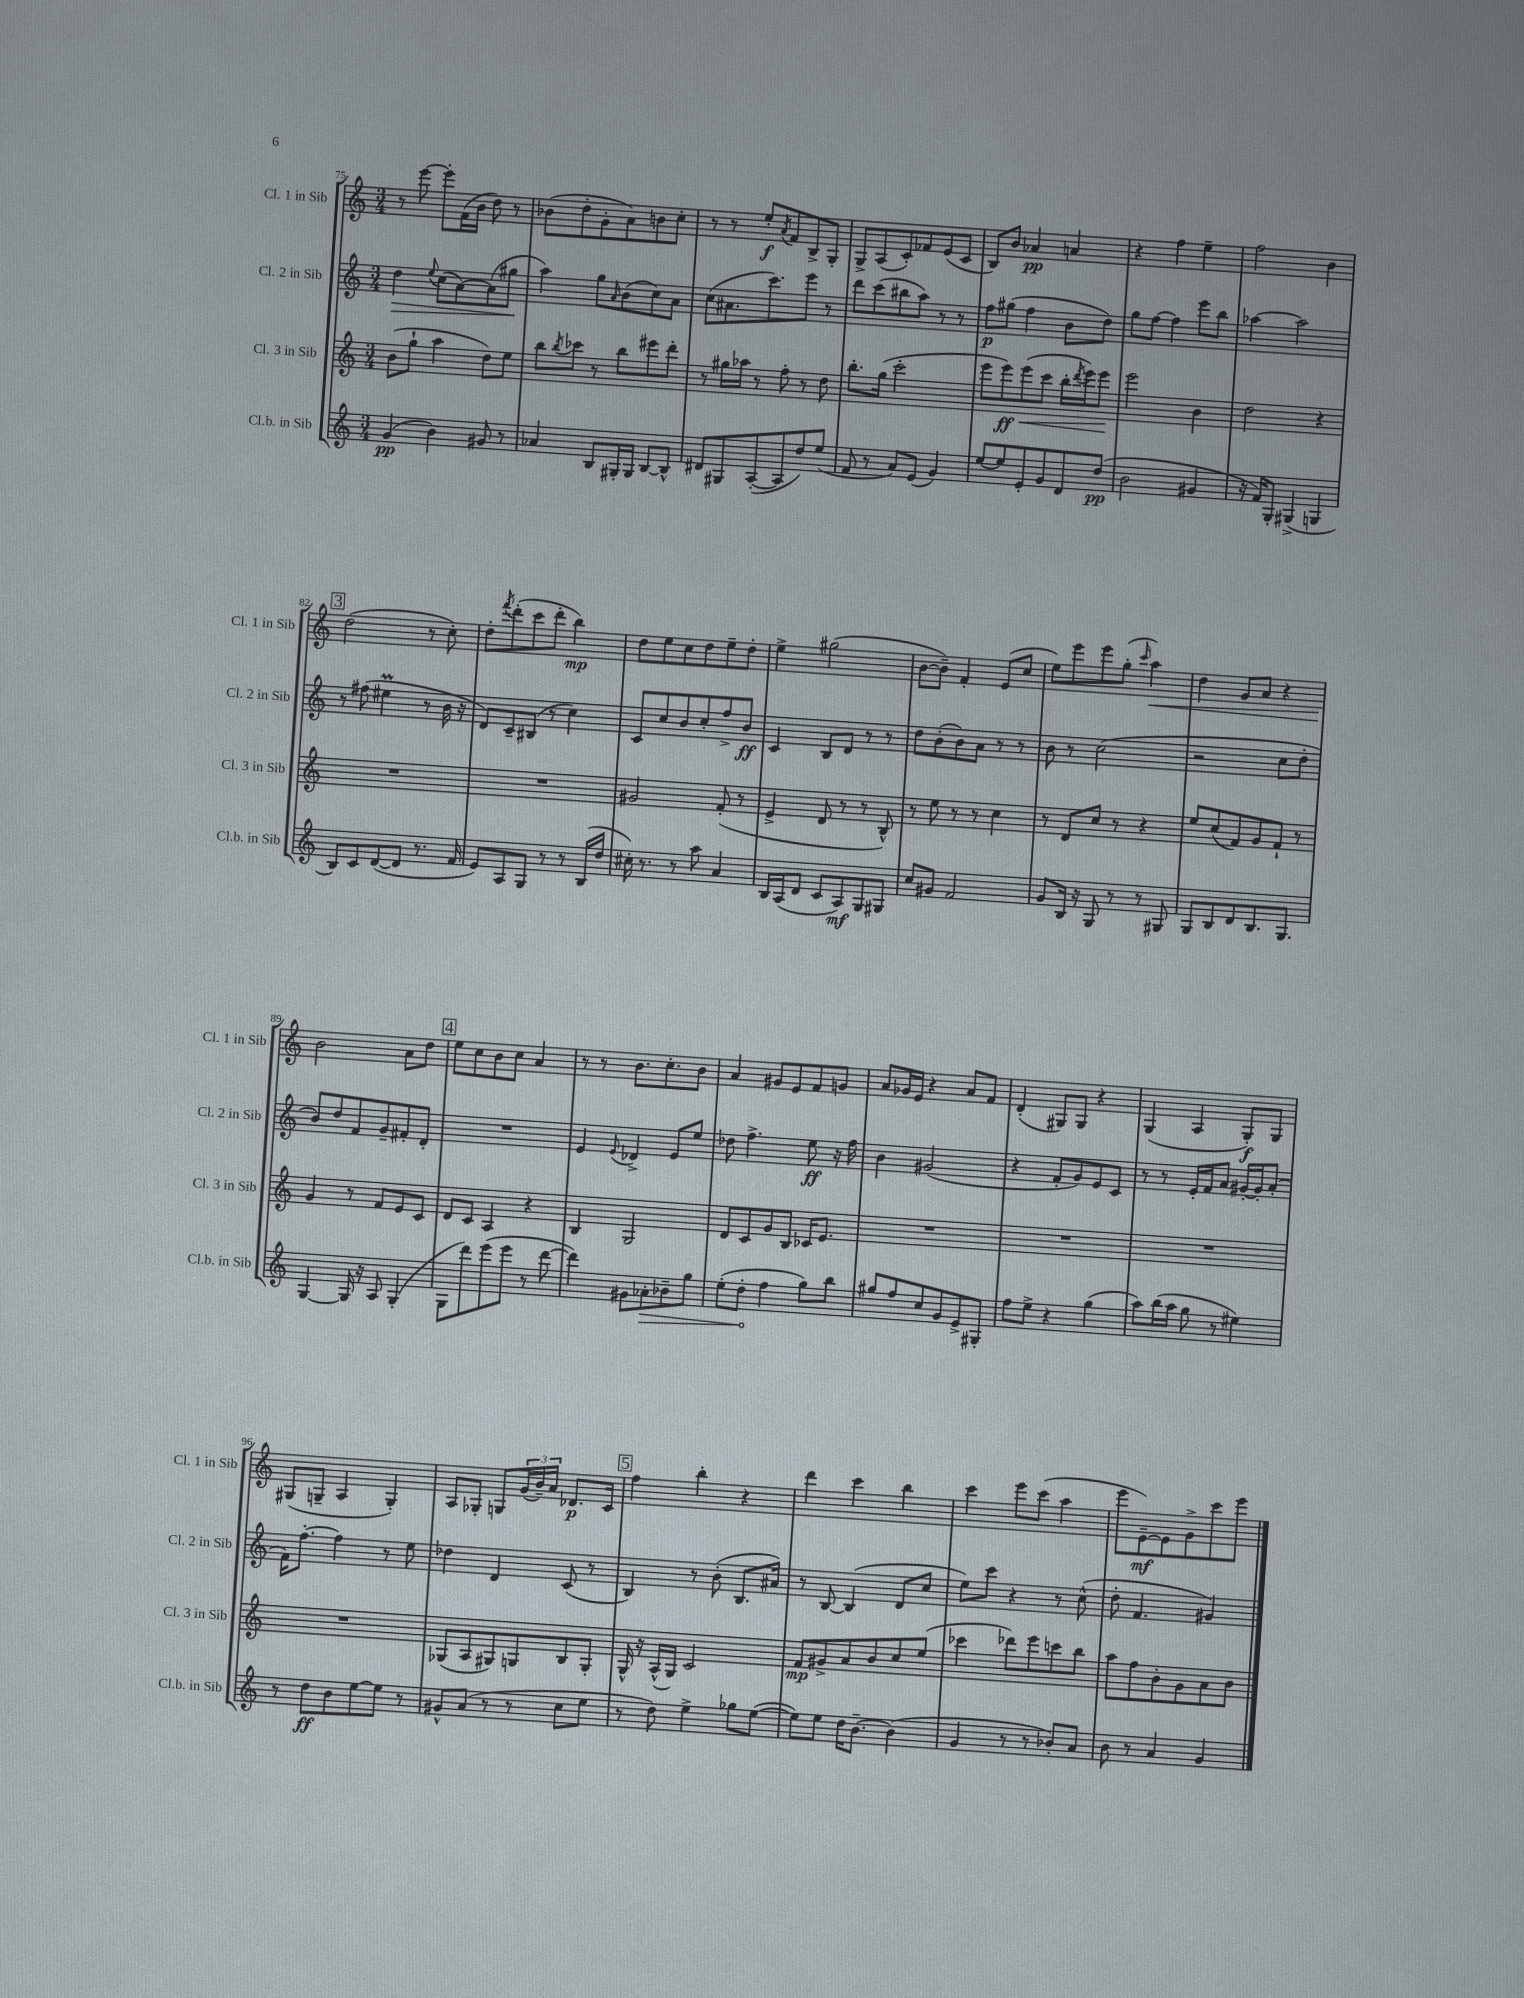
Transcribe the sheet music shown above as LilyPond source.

<<
\new StaffGroup <<
\new Staff = "s0" \with { instrumentName = "Cl. 1 in Sib" shortInstrumentName = "Cl. 1 in Sib" } {
    \clef treble \key c \major \numericTimeSignature \time 3/4
    r8 e'''8~ e'''8-. f'16( b'16 d''8) r8 |
    bes'8( d''8-. g'8-. a'8) b'8 c''8-. |
    r8 r8 e''8-.\f \acciaccatura { a'8 } f'8 b8-> g8-. |
    g8-> a8( c'8-.) fes'8 e'8( c'8 |
    b8) b'8 aes'4\pp a'4 |
    r4 f''4 e''4-- |
    f''2 b'4 |
    \mark \markup { \box "3" } d''2( r8 c''8-.) |
    d''8-. \acciaccatura { f'''8 } d'''8-.( c'''8 d'''8-. b''4\mp) |
    d''8 e''8 c''8 d''8 e''8-- d''8-. |
    e''4-> gis''2( |
    b'8~ b'8--) f'4-. e'8( c''8 |
    e''8) e'''8 e'''8 g''8-.( \grace { c'''16 } a''4\<) |
    d''4 g'8 a'8 r4 |
    b'2\! a'8 d''8 |
    \mark \markup { \box "4" } e''8 c''8 b'8 c''8 a'4 |
    r8 r8 b'8. c''8.-. b'8 |
    a'4 gis'8 e'8 f'8 g'8 |
    a'8 ges'16 e'16 r4 a'8 f'8 |
    d'4-.( gis8) gis8 r4 |
    g4( a4 g8-.\f) g8 |
    gis8( g8-- a4 g4-.) |
    a8 ges8-. g8 \tuplet 3/2 { g'16( b'16--) a'16 } des'8.\p c'16 |
    \mark \markup { \box "5" } f''4 b''4-. r4 |
    d'''4 c'''4 b''4 |
    c'''4 e'''8 c'''8( a''4 |
    e'''8 e'8~--\mf) e'8 g'8-> c'''8 e'''8 \bar "|." |
}
\new Staff = "s1" \with { instrumentName = "Cl. 2 in Sib" shortInstrumentName = "Cl. 2 in Sib" } {
    \clef treble \key c \major \numericTimeSignature \time 3/4
    d''4\> \appoggiatura { e''8 } c''8( a'8~) a'8( gis''8\! |
    a''4) g''8 \grace { a'16 } b'8( c''8) a'8 |
    c''8( ais'8. c'''8.) e'''8 r8 |
    d'''8 c'''8( bis''8 a''8) r8 r8 |
    f''8\p gis''8( f''4 b'8 d''8) |
    g''8 f''8~ f''4 e'''8 b''8 |
    aes''4~ aes''2 |
    \mark \markup { \box "3" } r8 fis''8( eis''4\prall r8 b'16 r16 |
    d'8) c'8-- bis8( r8 c''4) |
    c'8 c''8 b'8 c''8-. f''8-> b'8\ff |
    c'4 b8 d'8 r8 r8 |
    d''8 b'8-.( b'8) a'8 r8 r8 |
    b'8 r8 c''2( |
    r2 c''8 d''8-. |
    b'8) d''8 f'8 g'8-- fis'8-. d'8-. |
    \mark \markup { \box "4" } R2. |
    e'4 \appoggiatura { e'8 } des'4-> e'8 e''8 |
    des''8 f''4.-> e''8\ff r16 f''16 |
    b'4 gis'2( |
    r4 f'8-. g'8) e'8 c'8 |
    r8 r8 e'16-. f'16 a'8 gis'16~-. gis'16-. a'8-.( |
    f'16) f''8.~-. f''4 r8 e''8 |
    des''4 d'4 c'8( r8 |
    \mark \markup { \box "5" } b4) r8 b'8-.( b8. ais'16) |
    r8 b8~ b4( d'8 c''8 |
    e''8) c'''8 r4 r8 c''8-^( |
    d''8-. f'4. gis'4) \bar "|." |
}
\new Staff = "s2" \with { instrumentName = "Cl. 3 in Sib" shortInstrumentName = "Cl. 3 in Sib" } {
    \clef treble \key c \major \numericTimeSignature \time 3/4
    b'8( g''8-! a''4 d''8) e''8 |
    b''8 \acciaccatura { b''8 } ces'''8 r8 b''8 eis'''8 d'''8-. |
    r8 gis''16 aes''16 r8 f''8-. r8 d''8 |
    b''8.-. g''16( c'''2-. |
    e'''8 e'''8\ff) e'''8\<( c'''8 b''16-. \acciaccatura { d'''8 } e'''16) e'''8\! |
    e'''2 b'4 |
    d''2 r4 |
    \mark \markup { \box "3" } R2. |
    R2. |
    gis'2 f'8-.( r8 |
    e'4-> d'8 r8 r8 b8-^) |
    r8 e''8 r8 r8 c''4 |
    r8 d'8 c''8 r8 r4 |
    e''8 c''8( f'8) g'8 f'8-! r8 |
    g'4 r8 f'8 e'8 c'8 |
    \mark \markup { \box "4" } d'8 c'8 a4 r4 |
    b4 g2 |
    d'8 c'8 g'8 b8 ces'16 e'8. |
    R2. |
    R2. |
    R2. |
    R2. |
    ges8( a8 gis8) g8 b8 g8-. |
    \mark \markup { \box "5" } g16-^ r16 a16-^( g16) c'2 |
    f'8\mp gis'8-> a'8 b'8 c''8 e''8( |
    ces'''4 des'''8) e'''8 c'''8 b''8 |
    a''8 f''8 b'8-. g'8 a'8 b'8 \bar "|." |
}
\new Staff = "s3" \with { instrumentName = "Cl.b. in Sib" shortInstrumentName = "Cl.b. in Sib" } {
    \clef treble \key c \major \numericTimeSignature \time 3/4
    g'4\pp( b'4) gis'8 r8 |
    aes'4 b8 gis16-. gis16 b8~ b8-^ |
    dis'8 gis8 a8~-.( a8 d''8) e''8( |
    f'8 r8 a'8) e'8( g'4) |
    e''8~ e''8 e'8-. g'8 d'8 d''8\pp( |
    b'2 gis'4 |
    r16 f'16) g8-. gis4->( g4 |
    \mark \markup { \box "3" } b8) c'8 d'8~( d'8 r8. f'16 |
    e'8) a8 g8 r8 r8 b16( d''16 |
    cis''16-.) r8. r8 a''8 a'4 |
    b16 a16( d'8 c'8 a8\mf) g8 gis8 |
    c''8 gis'8 f'2 |
    g'8 b16 r16 g8 r8 r8 gis8 |
    g8 b8 d'8 b8. g8. |
    g4~ g16 r16 a8 g4-.( |
    \mark \markup { \box "4" } g8 d'''8) e'''8( e'''8 r8 d'''8~ |
    d'''4) gis'8 \once \override Hairpin.circled-tip = ##t aes'8-.\> bes'8-- g''8 |
    e''8-.( d''8-.\! f''4 g''8) b''8 |
    gis''8 f''8 c''8 g'8 e'8-> gis8-. |
    f''8 e''8-> r4 g''4( |
    a''8) b''16( a''16 g''8 r8 eis''4) |
    r8 d''8\ff b'8 e''8~ e''8 r8 |
    gis'8-^ a'8( r8 r8 c''8 e''8 |
    \mark \markup { \box "5" } r8 d''8) e''4-> ges''8 e''8~( |
    e''8) e''8 d''16 b'8.~-- b'4( |
    g'4 r8 r8 bes'8-.) a'8 |
    b'8 r8 a'4 g'4 \bar "|." |
}
>>
>>
\layout { \context { \Score currentBarNumber = #75 } }
